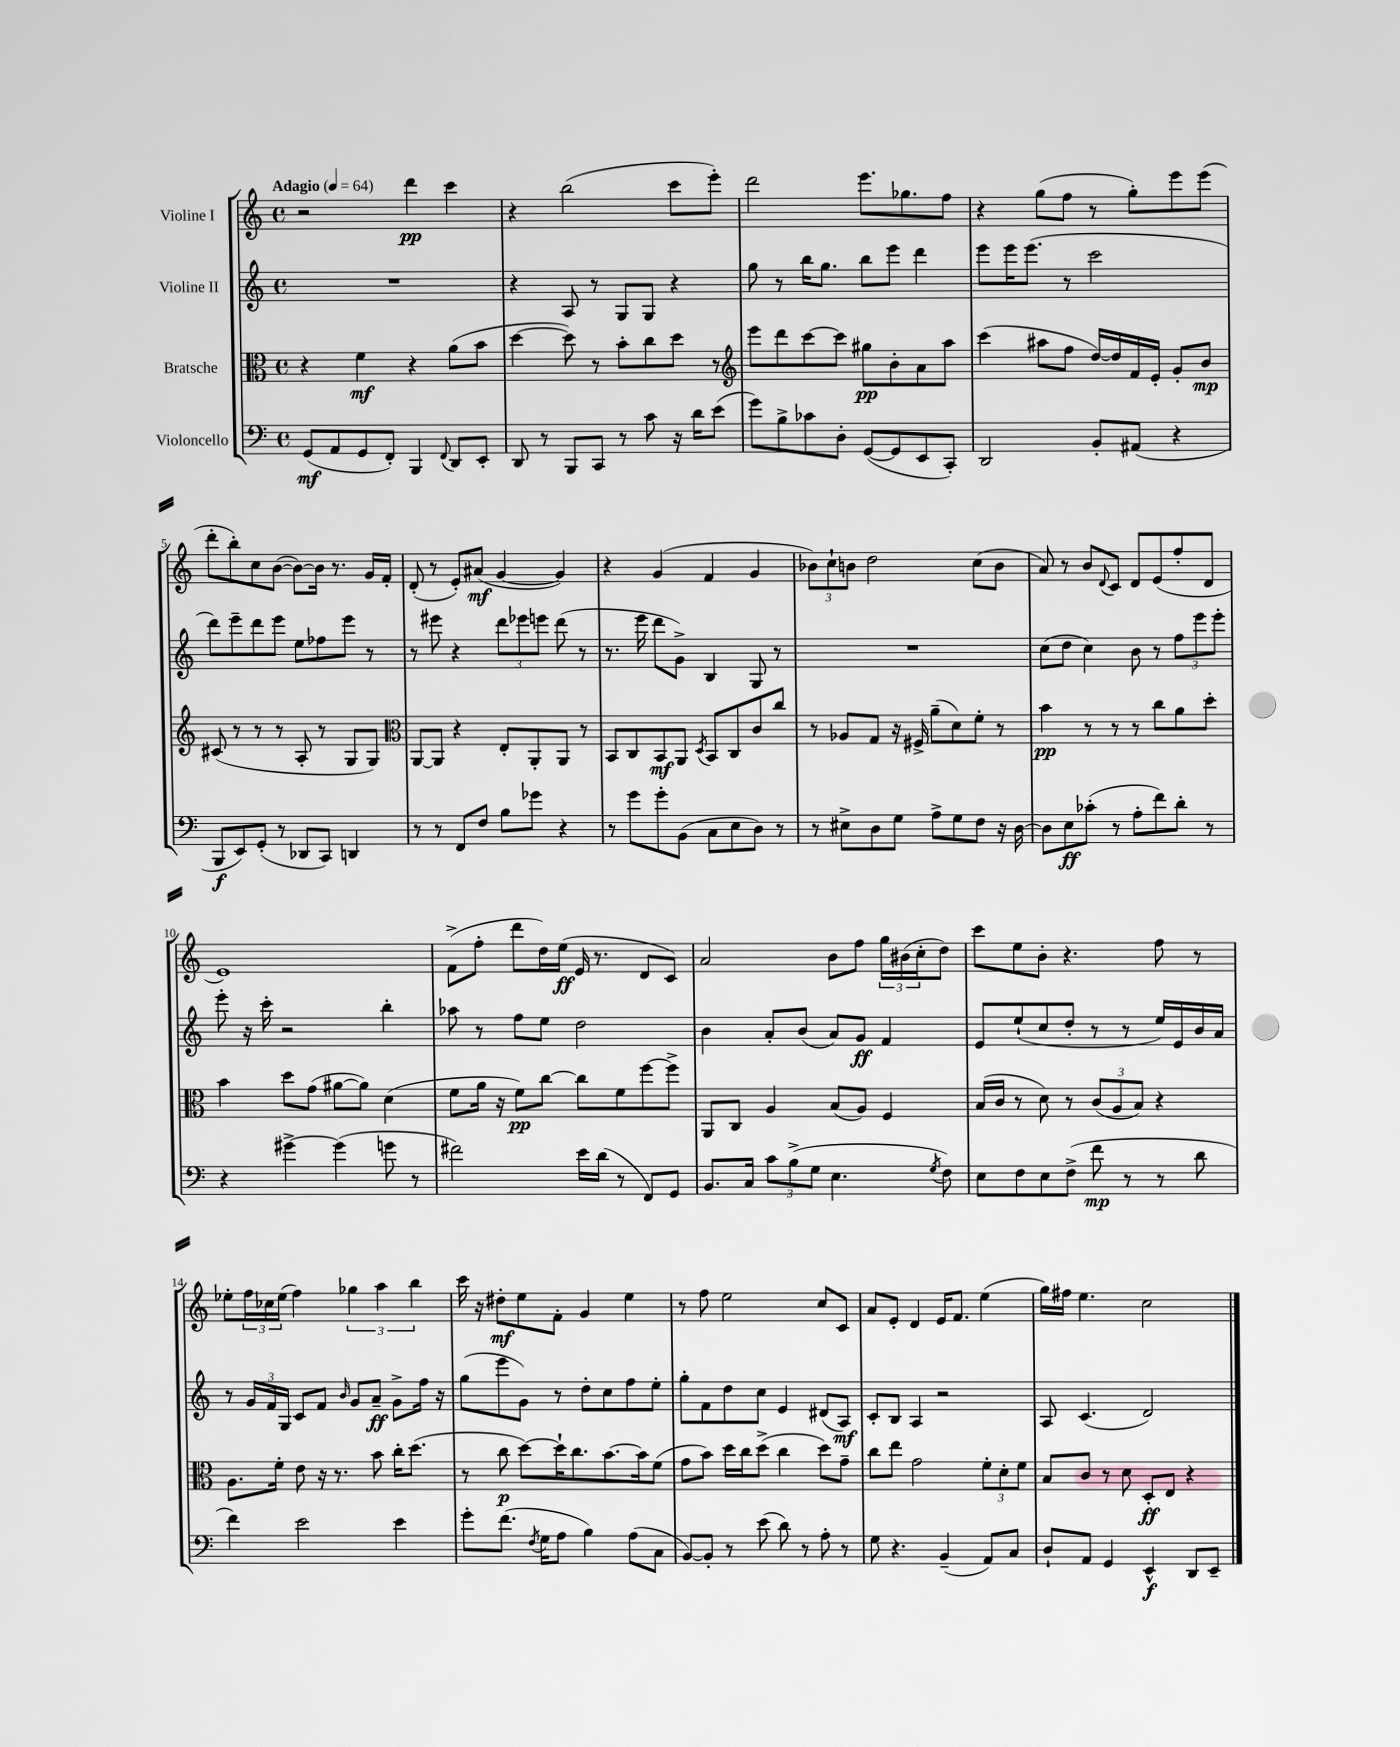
<<
\new StaffGroup <<
\new Staff = "s0" \with { instrumentName = "Violine I" } {
    \clef treble \key c \major \defaultTimeSignature \time 4/4 \tempo "Adagio" 4 = 64
    r2 d'''4\pp c'''4 |
    r4 b''2( c'''8 e'''8-.) |
    d'''2 e'''8. ges''8. f''8 |
    r4 g''8( f''8 r8 g''8-.) e'''8 e'''8( |
    d'''8-. b''8-.) c''8 b'8~( b'8~) b'16 r8. g'16 f'16-. |
    d'8-.( r8 e'8-.) ais'8\mf( g'4~ g'4) |
    r4 g'4( f'4 g'4 |
    \tuplet 3/2 { bes'8) c''8-! b'8 } d''2 c''8( b'8 |
    a'8) r8 b'8 \appoggiatura { d'8 } c'8 d'8 e'8( f''8-. d'8 |
    e'1) |
    f'8->( f''8-. d'''8 d''16) e''16\ff( e'16 r8. d'8 c'8) |
    a'2 b'8 f''8 \tuplet 3/2 { g''16 bis'16( c''16-. } d''8) |
    c'''8 e''8 b'8-. r4. f''8 r8 |
    ees''8-. \tuplet 3/2 { f''16 ces''16 ees''16( } f''4) \tuplet 3/2 { ges''4 a''4 b''4 } |
    c'''16 r16 dis''8-.\mf e''8 f'8-. g'4 e''4 |
    r8 f''8 e''2 c''8 c'8 |
    a'8 e'8-. d'4 e'16 f'8. e''4( |
    g''16) fis''16 e''4. c''2 \bar "|." |
}
\new Staff = "s1" \with { instrumentName = "Violine II" } {
    \clef treble \key c \major \defaultTimeSignature \time 4/4
    R1 |
    r4 a8 r8 g8 g8 r4 |
    g''8 r8 b''16 g''8. b''8 e'''8 d'''4 |
    e'''8 e'''16 e'''8.( r8 c'''2 |
    d'''8) e'''8-- d'''8 e'''8 e''8 fes''8 e'''8 r8 |
    r8 eis'''8 r4 \tuplet 3/2 { d'''8 ees'''8 e'''8 } d'''8( r8 |
    r8. e'''16 d'''8 g'8->) b4 g8 r8 |
    R1 |
    c''8( d''8 c''4) b'8 r8 \tuplet 3/2 { f''8 e'''8 e'''8-. } |
    e'''8-. r16 c'''16-. r2 b''4-. |
    aes''8 r8 f''8 e''8 d''2 |
    b'4 a'8-. b'8( a'8) g'8\ff f'4 |
    e'8 e''8-!( c''8 d''8-. r8 r8 e''16) e'16 b'16 a'16 |
    r8 \tuplet 3/2 { g'16 f'16 g16 } c'8 f'8 \grace { b'16 } g'8 a'8--\ff g'8-> f''16 r16 |
    g''8( e'''8 g'8) r8 d''8-. c''8 f''8 e''8-. |
    g''8-. f'8 d''8 c''8 e'4 dis'8( a8\mf) |
    c'8-. b8 a4 r2 |
    a8 c'4.( d'2) \bar "|." |
}
\new Staff = "s2" \with { instrumentName = "Bratsche" } {
    \clef alto \key c \major \defaultTimeSignature \time 4/4
    r4 f'4\mf r4 a'8( b'8 |
    d''4~ d''8) r8 b'8-. c''8 d''8 r8 |
    \clef treble e'''8 d'''8 c'''8~ c'''8 gis''8\pp b'8-. a'8 a''8 |
    c'''4( ais''8 f''8 d''16~) d''16 f'16 e'16-. g'8-. b'8\mp |
    cis'8( r8 r8 r8 a8-. r8 g8 g8) |
    \clef alto a,8~ a,8 r4 e8-. a,8-. a,8 r8 |
    b,8 c8 b,8\mf a,8 \acciaccatura { d8 } b,8 c8 c'8 c''8 |
    r8 aes8 g8 r16 fis16-> a'8--( d'8) f'8-. r8 |
    b'4\pp r8 r8 r8 c''8 a'8 d''8-. |
    b'4 d''8 g'8( ais'8~ ais'8) d'4( |
    f'8 a'16 r16 f'8\pp) c''8~ c''8 f'8 f''8~ f''8-> |
    a,8 c8 a4 b8( a8) f4 |
    b16( c'16 r8 d'8) r8 \tuplet 3/2 { c'8( a8 b8) } r4 |
    a8. f'16-. e'8 r16 r8. b'8 c''16-. d''8.( |
    r8 c''8\p d''8~) d''16-! c''8. b'8.~ b'16 f'8( |
    g'8 b'8) d''16 c''16 d''8->( c''4 d''8) g'8-- |
    c''8 e''8 g'2 \tuplet 3/2 { f'8-. d'8-. f'8 } |
    b8 c'8 r8 d'8 d8-.\ff e8 r4 \bar "|." |
}
\new Staff = "s3" \with { instrumentName = "Violoncello" } {
    \clef bass \key c \major \defaultTimeSignature \time 4/4
    g,8\mf( a,8 g,8 f,8-.) b,,4 \appoggiatura { f,8 } d,8 e,8-. |
    d,8 r8 b,,8 c,8 r8 c'8 r16 d'16 e'8( |
    g'8) b8-> ces'8 d8-. g,8~( g,8 e,8 c,8-.) |
    d,2 b,8-. ais,8( r4 |
    b,,8\f e,8) g,8-.( r8 des,8 c,8) d,4 |
    r8 r8 f,8 f8 b8 ges'8 r4 |
    r8 g'8 g'8-. b,8( c8 e8 d8) r8 |
    r8 eis8-> d8 g8 a8-> g8 f8 r16 d16~ |
    d8 e8\ff ces'8-.( r8 a8-. f'8) d'8-. r8 |
    r4 gis'4~-> gis'4( g'8 r8 |
    fis'2) e'16 d'16( r8 f,8) g,8 |
    b,8. c16 \tuplet 3/2 { c'8 b8->( g8 } e4. \acciaccatura { g8 } f8) |
    e8 f8 e8 f8->( f'8\mp r8 r8 d'8 |
    f'4) e'2 e'4 |
    g'8-. f'8.( \acciaccatura { f8 } g16 a8 b4) a8( c8 |
    b,8~) b,8-. r8 e'8( d'8) r8 a8-. r8 |
    g8 r4. b,4--( a,8) c8 |
    d8-! a,8 g,4 e,4-^\f d,8 e,8-- \bar "|." |
}
>>
>>
